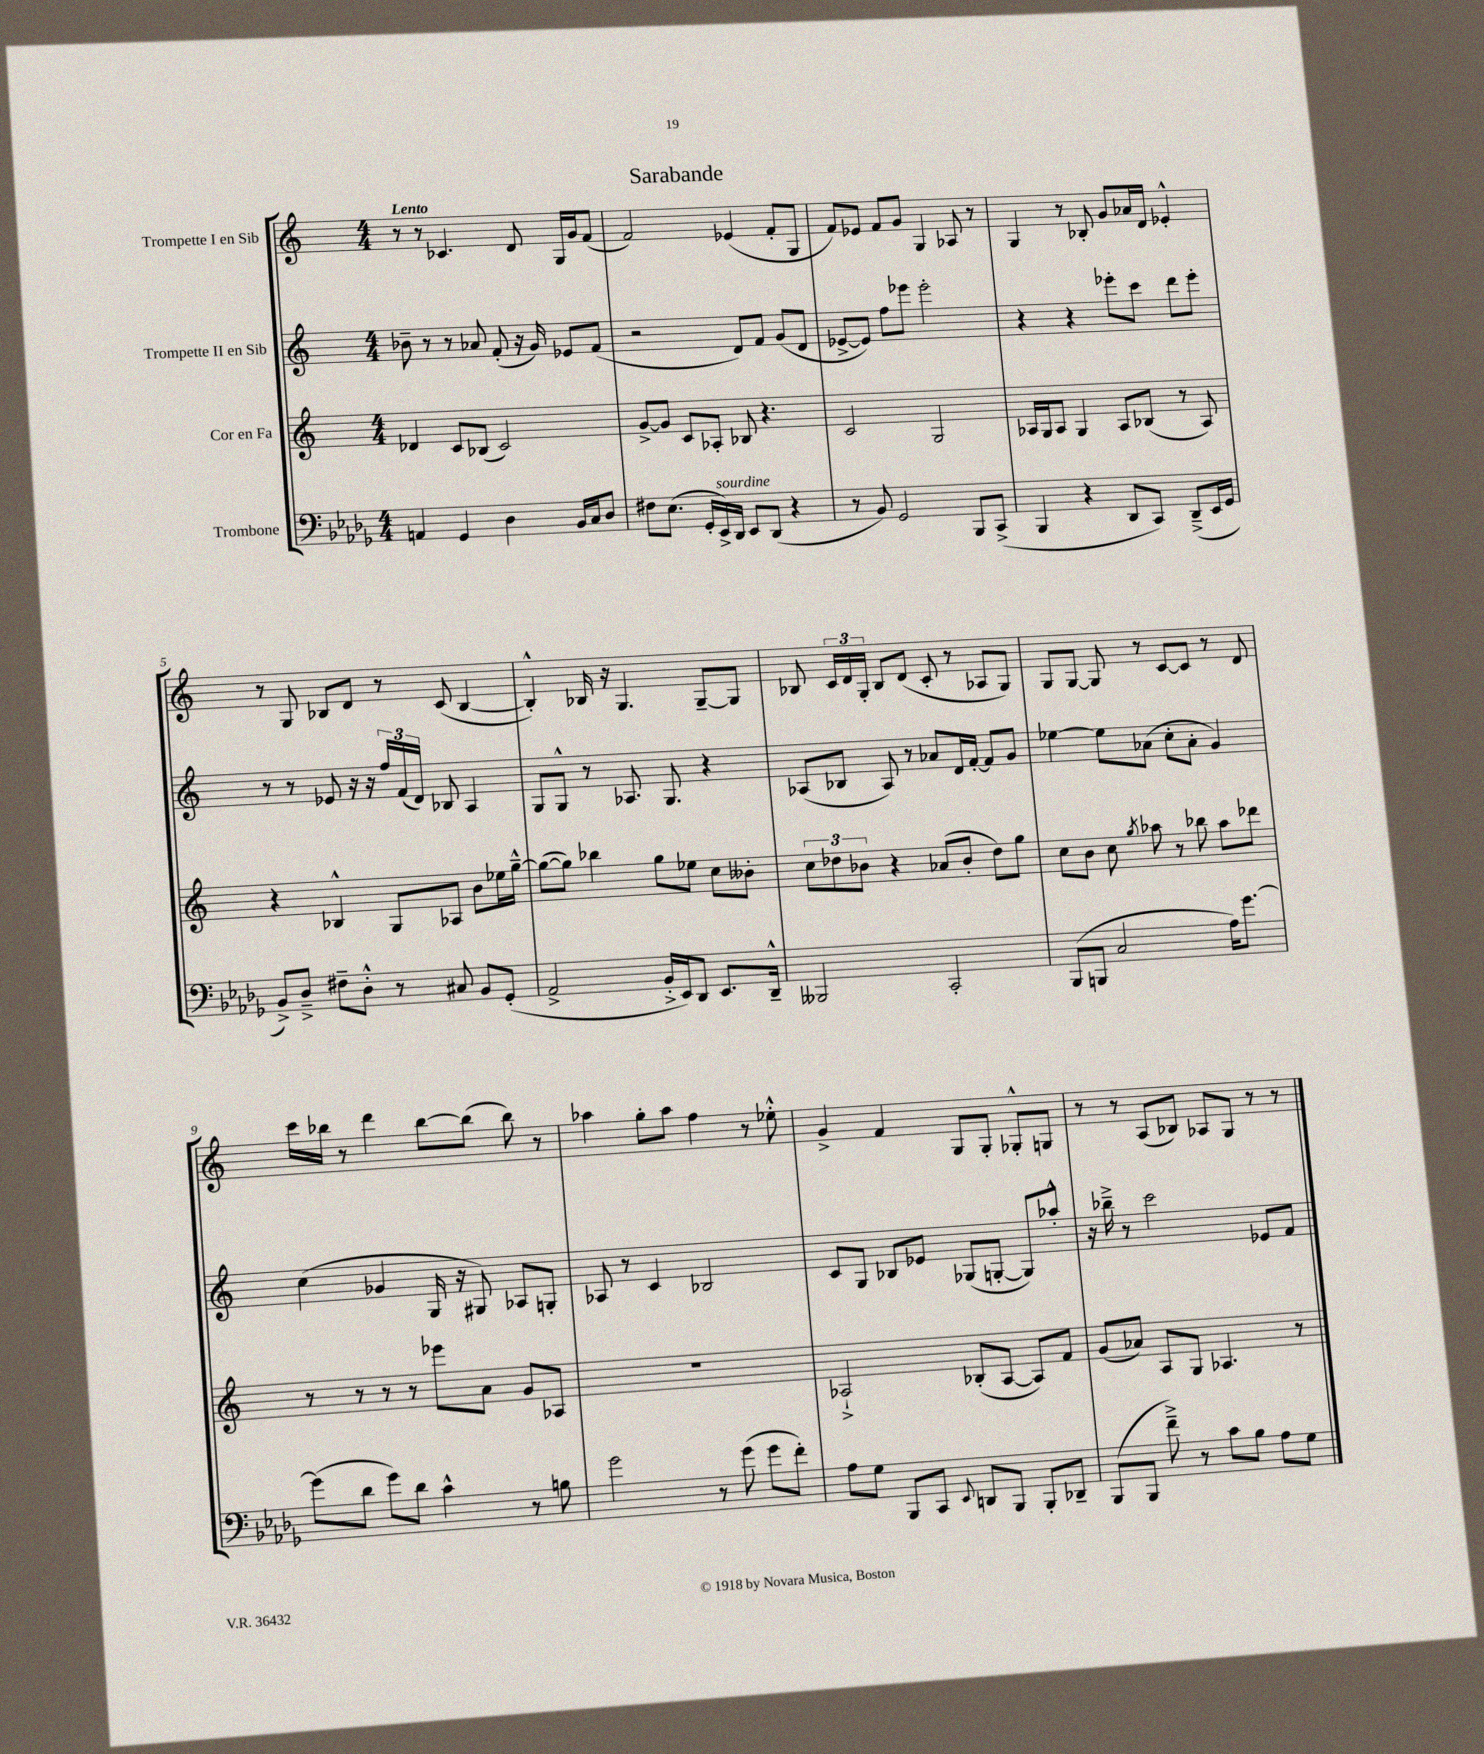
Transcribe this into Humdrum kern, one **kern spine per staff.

**kern	**kern	**kern	**kern
*part4	*part3	*part2	*part1
*staff4	*staff3	*staff2	*staff1
*I"Trombone	*I"Cor en Fa	*I"Trompette II en Sib	*I"Trompette I en Sib
*clefF4	*clefG2	*clefG2	*clefG2
*k[b-e-a-d-g-]	*k[]	*k[]	*k[]
*M4/4	*M4/4	*M4/4	*M4/4
=1	=1	=1	=1
!	!	!	!LO:TX:a:B:t=Lento
4AAn/	4d-X/	8b-X~\	8r
.	.	8r	8r
4GG-/	8c/L	8r	4.c-X/
.	(8B-X/J	8a-X/	.
4D-\	2c/)	(8f'/	.
.	.	16r	8d/
.	.	16g/)	.
16BB-/LL	.	8e-X/L	16G/LL
16C/J	.	.	16g/J
8D-/J	.	(8f/J	(8f/J
=2	=2	=2	=2
8F#X\L	[8g^/L	2r	2f/)
(8.E-\J	8g/J]	.	.
.	8c/L	.	.
16GG-'/LL	.	.	.
!LO:TX:a:i:t=sourdine	!	!	!
16EE-^/)	8A-X'/J	.	.
16DD-/JJ	.	.	.
8EE-/L	8B-X/	8d/L)	(4e-X/
(8DD-/J	4.r	8f/J	.
4r	.	(8g/L	8f'/L
.	.	8d/J	8G/J
=3	=3	=3	=3
8r	2c/	[8e-X^/L	8f/L)
8BB-/)	.	8e-/J])	8e-X/J
2GG-/	.	8ff\L	8f/L
.	.	8eee-X\J	8g/J
.	2G/	2eee-'\	4G/
8BBB-/L	.	.	8A-X/
(8CC^/J	.	.	8r
=4	=4	=4	=4
4BBB-/	16A-X/LL	4r	4G/
.	16G/J	.	.
.	8A-/J	.	.
4r	4G/	4r	8r
.	.	.	8B-X'/
8DD-/L	8A-/L	8eee-X'\L	8g/L
8CC/J)	(8B-X/J	8ccc\J	16a-X/L
.	.	.	16d/JJ
(8DD-~^/L	8r	8ddd\L	4e-X'^^/
16EE-/L	8A-/)	8eee-'\J	.
16GG-/JJ	.	.	.
!!LO:LB:g=z
=5	=5	=5	=5
8BB-^/L)	4r	8r	8r
8D-~^/J	.	8r	8G/
8F#X~\L	4B-X^^/	8e-X/	8B-X/L
8D-'^^\J	.	16r	8d/J
.	.	16r	.
8r	8G/L	24ff/LL	8r
.	.	(24f/	.
.	.	24d/JJ)	.
8C#X/	8A-X/J	8B-X/	(8c/
8BB-/L	8b\L	4A/	[4B-/
(8GG-'/J	16ee-X\L	.	.
.	[16gg~^^\JJ	.	.
=6	=6	=6	=6
2AA-^/	(8gg\L_	8G/L	4B-'^^/])
.	8gg\J])	8G^^/J	.
.	4bb-X\	8r	16B-X/
.	.	.	16r
.	.	8.A-X/	4.G/
16BB-'^/LL	8gg\L	.	.
16EE-/J)	.	8.G/	.
8DD-/J	8ee-X\J	.	.
8.EE-/L	8cc\L	4r	[8G~/L
.	8b--X'\J	.	8G/J]
16DD-~^^/Jk	.	.	.
=7	=7	=7	=7
2BBB--X/	12cc\L	(8A-X/L	8B-X/
.	12dd-X\	.	.
.	.	8B-X/J	24c/LL
.	12b-X\J	.	24d/
.	.	.	24G'/JJ
.	4r	8A-/)	8B-/L
.	.	8r	(8d/J
2CC'/	(8a-X/L	8a-X/L	8c'/
.	8b-'/J	16d/L	8r
.	.	[16f'/JJ	.
.	8dd-\L)	8f/L]	8A-X/L
.	8gg\J	8g/J	8G/J)
=8	=8	=8	=8
(8BBB-/L	8cc\L	[4ee-X\	8G/L
8BBBn/J	8b\J	.	[8G/J
2C/	8cc\	8ee-\L]	8G/]
.	8qgg/	.	.
.	8aa-X\	(8a-X\J	8r
.	8r	8cc'\L	[8c/L
.	8bb-X\	8a-'\J	8c/J]
16A-\KL)	8aa-\L	4g/)	8r
[8.g-\J	.	.	.
.	8ddd-X\J	.	8d/
!!LO:LB:g=z
=9	=9	=9	=9
(8g-\L]	8r	(4cc\	16ccc\LL
.	.	.	16bb-X\JJ
8d-\J	8r	.	8r
8g-\L)	8r	4g-X/	4ddd\
8d-\J	8r	.	.
4c^^\	8eee-X\L	16G/	[8bb-\L
.	.	16r	.
.	8a\J	8G#X/)	(8bb-\J]
8r	8g/L	8A-X/L	8bb-\)
8Bn\	8A-X/J	8Gn'/J	8r
=10	=10	=10	=10
2g-\	1r	8A-X/	4aa-X\
.	.	8r	.
.	.	4c/	8gg'\L
.	.	.	8aa-\J
8r	.	2B-X/	4ff\
(8g-\	.	.	.
8g-\L	.	.	8r
8f'\J)	.	.	8ee-X'^^\
=11	=11	=11	=11
8A-\L	2A-X`^/	8c/L	4g^/
8G-\J	.	8G/J	.
8BBB-/L	.	8B-X/L	4f/
8CC/J	.	8e-X/J	.
8qqEE-/	.	.	.
8DDn/L	(8B-X'/L	(8G-X/L	8G/L
8BBB-/J	[8A-/J	[8Gn'/J	8G'/J
8BBB-'/L	8A-/L])	8G/L])	8G-X'^^/L
8DD-X~/J	8f/J	8aa-X'^^/J	8Gn/J
=12	=12	=12	=12
(8BBB-/L	(8g/L	16r	8r
.	.	16bb-X~^\	.
8BBB-/J	8a-X/J)	8r	8r
8f~^\)	8A/L	2ccc\	(8A/L
8r	8G/J	.	8B-X/J)
8c\L	4.A-X/	.	8A-X/L
8B-\J	.	.	8G/J
8A-\L	.	8e-X/L	8r
8G-\J	8r	8f/J	8r
==	==	==	==
*-	*-	*-	*-
